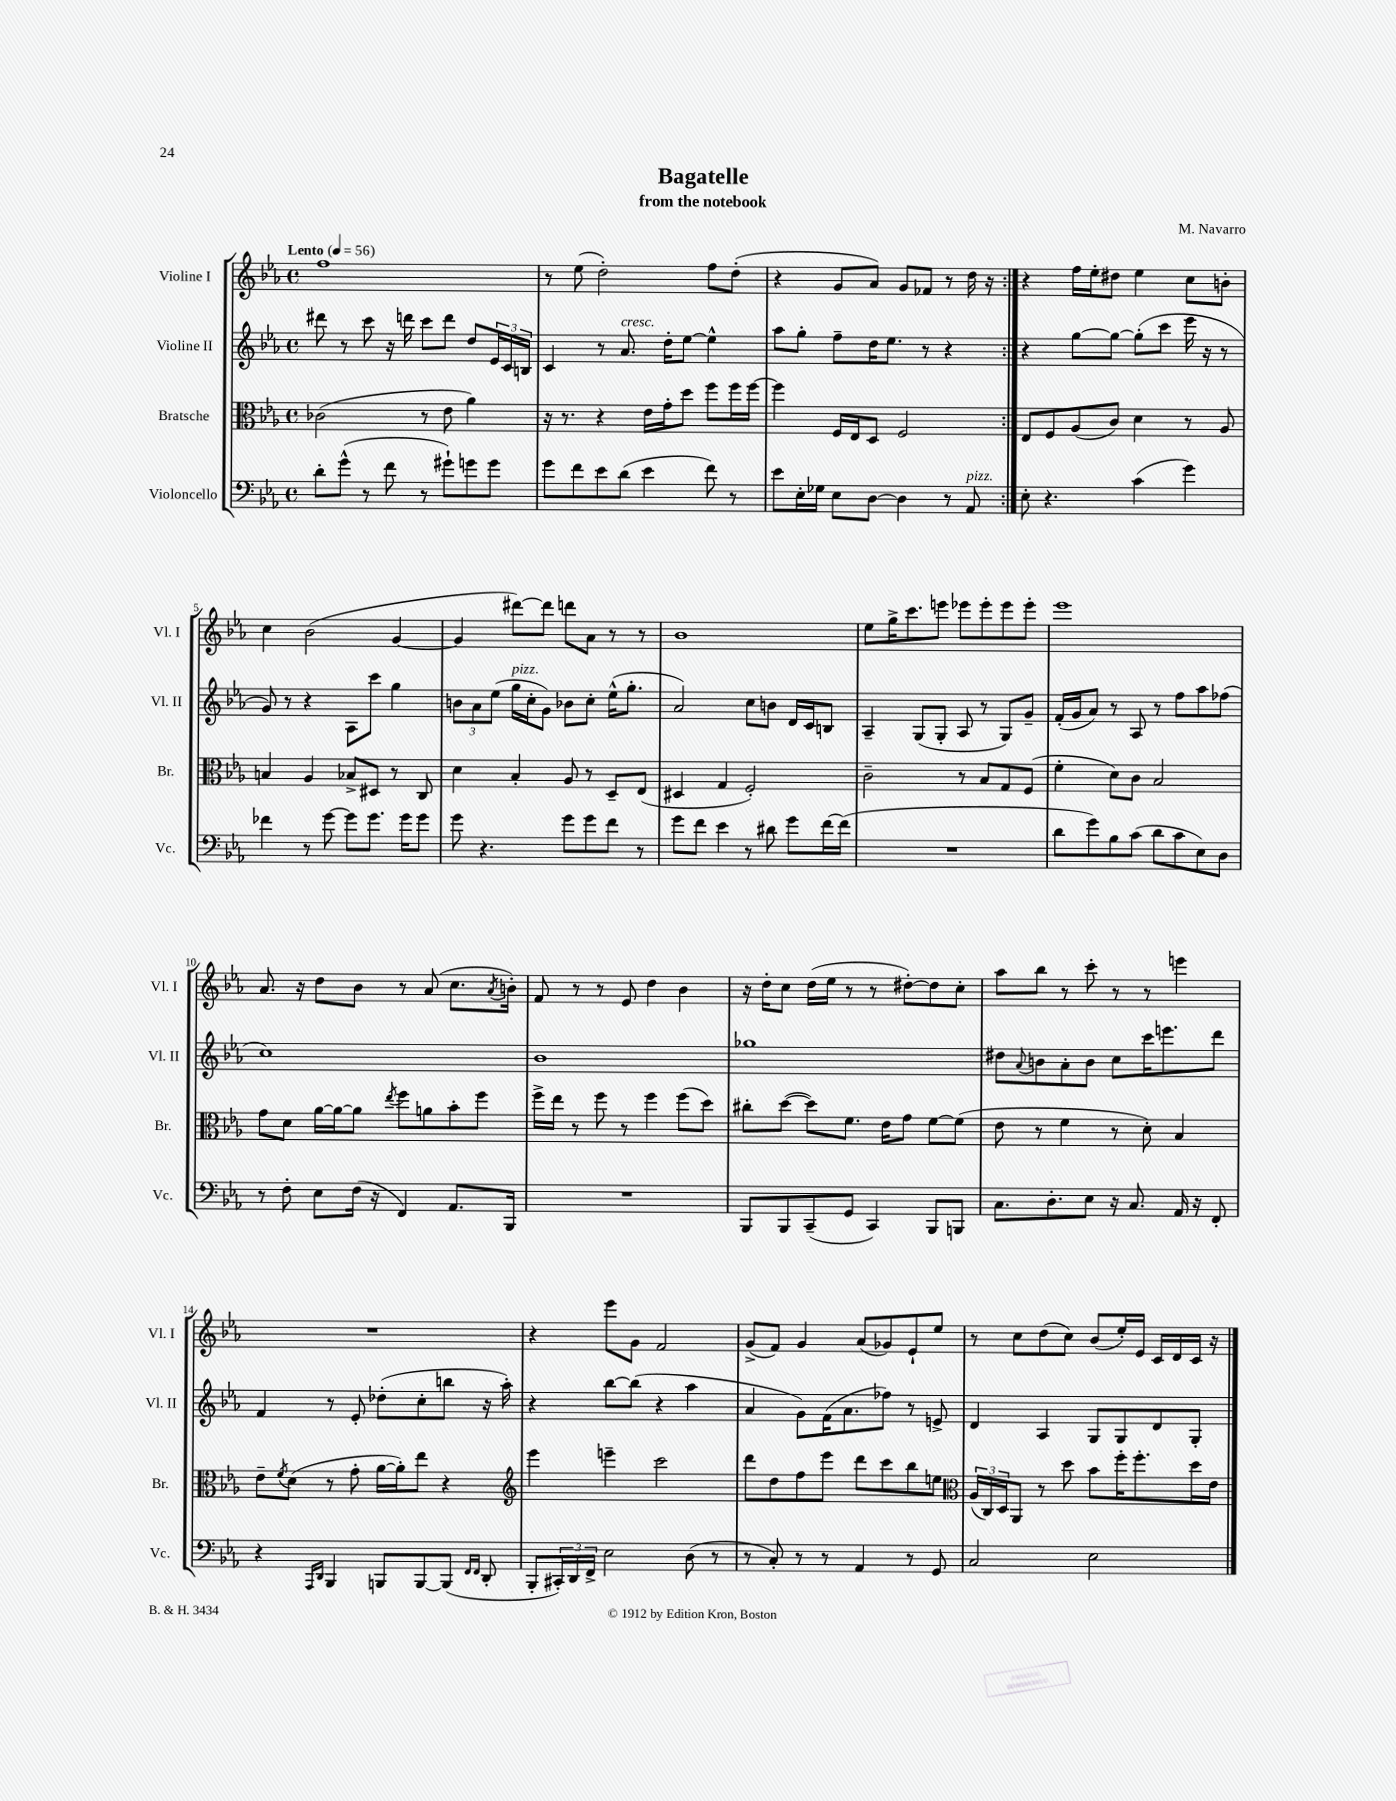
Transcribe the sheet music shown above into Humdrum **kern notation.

**kern	**kern	**kern	**kern
*staff4	*staff3	*staff2	*staff1
*clefF4	*clefC3	*clefG2	*clefG2
*k[b-e-a-]	*k[b-e-a-]	*k[b-e-a-]	*k[b-e-a-]
*M4/4	*M4/4	*M4/4	*M4/4
*met(c)	*met(c)	*met(c)	*met(c)
*MM56	*MM56	*MM56	*MM56
8d'	(2c-	8ddd#	1ff
(8g^^	.	8r	.
8r	.	8ccc	.
8f	.	16r	.
.	.	16ddd	.
8r	8r	8ccc	.
8g#`)	8e-	8ddd	.
8g	4a-)	8dd	.
8g	.	24e-	.
.	.	24c	.
.	.	24B	.
=	=	=	=
8g	16r	4c	8r
.	8.r	.	.
8f	.	.	(8ee-
8e-	4r	8r	2dd')
(8d	.	8.a-	.
4e-	16e-	.	.
.	16g'	16dd'	.
.	8dd	[8ee-	.
8f)	8ff	4ee-^^]	8ff
8r	16ff	.	(8dd'
.	[16ff	.	.
=	=	=	=
8e-	4ff]	8aa-	4r
16E-'	.	8gg'	.
16G-	.	.	.
8E-	16F	8ff~	8g
.	16E-	.	.
[8D	8D	16dd	8a-)
.	.	8.ee-	.
4D]	2F	.	8g
.	.	8r	8f-
8r	.	4r	8r
8AA-	.	.	16dd
.	.	.	16r
=:|!	=:|!	=:|!	=:|!
8E-'	8E-	4r	4r
4.r	8F	.	.
.	(8A-	[8gg	16ff
.	.	.	16ee-'
.	8c)	8gg_	8dd#
(4c	4d	(8gg']	4ee-
.	.	8ccc	.
4g)	8r	16eee-	8cc
.	.	16r	.
.	8A-	8r	8b'
=	=	=	=
4f-	4B	8g)	4cc
.	.	8r	.
8r	4A-	4r	(2b-
[8g	.	.	.
8g]	8B-^	8A-	.
8.g	8D#	8ccc	.
.	8r	4gg	[4g
16g	.	.	.
8g	8C	.	.
=	=	=	=
8g	4d	12b	4g]
.	.	12a-	.
4.r	.	.	.
.	.	(12ee-	.
.	4B-'	16gg	[8ddd#)
.	.	16cc'	.
.	.	8g)	8ddd#]
8g	8A-	8b-	8ddd
8g	8r	8cc'	8a-
8f	8D~	(16ee-^^	8r
.	.	8.gg'	.
8r	(8E-	.	8r
=	=	=	=
8g	4D#	2a-)	1b-
8f	.	.	.
4e-	4G	.	.
8r	2F')	8cc	.
8d#	.	8b	.
8g	.	16d	.
.	.	16c	.
[16f	.	8B	.
(16f]	.	.	.
=	=	=	=
1r	2c~	4A-~	8ee-
.	.	.	16gg^
.	.	.	8.ccc
.	.	(8G	.
.	.	8G'	8eee
.	8r	8A-	8eee-
.	8B-	8r	8eee-'
.	8G	8G)	8eee-
.	(8F	8g~	8eee-'
=	=	=	=
8d	4f'	(16f'	1eee-
.	.	16g	.
8g)	.	8a-)	.
8B-	8d)	8r	.
(8c	8c	8A-	.
8d	2B-	8r	.
8c	.	8ff	.
8E-)	.	8aa-	.
8D	.	(8ff-	.
=	=	=	=
8r	8g	1cc)	8.a-
8F'	8d	.	.
.	.	.	16r
8E-	[16a-	.	8dd
.	16a-_	.	.
(16F	8a-]	.	8b-
16r	.	.	.
.	8qee-	.	.
4FF)	8ff	.	8r
.	8a	.	(8a-
8.AA-	8b-'	.	8.cc
.	8ff	.	.
.	.	.	8qa-
16BBB-	.	.	16b')
=	=	=	=
1r	16ff^	1b-	8f
.	16ee-	.	.
.	8r	.	8r
.	8ff	.	8r
.	8r	.	8e-
.	4ff	.	4dd
.	(8ff	.	4b-
.	8dd)	.	.
=	=	=	=
8BBB-	8cc#'	1gg-	16r
.	.	.	16dd'
8BBB-	([8dd	.	8cc
(8CC~	8dd])	.	(16dd
.	.	.	16ee-
8GG	8.f	.	8r
4CC)	.	.	8r
.	16e-	.	.
.	8g	.	[8dd#')
8BBB-	[8f	.	8dd#]
8BBB	(8f]	.	8cc'
=	=	=	=
8.C	8e-	8dd#	8aa-
.	.	8qqa-	.
.	8r	8b	8bb-
8.D'	.	.	.
.	4f	8a-'	8r
8E-	.	8b	8ccc'
16r	8r	8cc	8r
8.C	.	.	.
.	8d')	16ccc	8r
.	.	8.eee	.
16AA-	4B-	.	4eee
16r	.	.	.
8FF'	.	8ddd	.
=	=	=	=
4r	8e-~	4f	1r
.	8qf	.	.
.	(8d	.	.
16qqAAA-	.	.	.
16qqDD	.	.	.
4BBB-	8r	8r	.
.	8g'	8e-'	.
8BBB	[16a-	(8dd-'	.
.	16a-'])	.	.
[8BBB	8ee-	8cc'	.
(8BBB]	4r	8bb	.
16qqFF	.	.	.
16qqFF	.	.	.
8DD'	.	16r	.
.	.	16aa-')	.
=	=	=	=
*	*clefG2	*	*
8BBB-'	4eee-	4r	4r
24CC#')	.	.	.
24DD	.	.	.
24FF^	.	.	.
2E-	4eee~	[8bb-	8eee-
.	.	(8bb-]	8g
.	2ccc	4r	2f
(8D	.	4aa-	.
8r	.	.	.
=	=	=	=
8r	8ddd	4a-	(8g^
8C')	8dd	.	8f)
8r	8ff	8g)	4g
8r	8eee-	(16f	.
.	.	8.a-	.
4AA-	8ddd	.	(8a-
.	8ccc	8ff-)	8g-)
8r	8bb-	8r	8e-`
8GG	8ee	8e^	8ee-
=	=	=	=
*	*clefC3	*	*
2C	(24A-	4d	8r
.	24C)	.	.
.	24D	.	.
.	8AA-	.	8cc
.	8r	4A-	(8dd
.	8dd	.	8cc)
2E-	8b-	8G	(8b-
.	16ff'	8G	16ee-')
.	8.ff'	.	16e-
.	.	8d	16c
.	.	.	16d
.	16dd	8G'	16c
.	16e-	.	16r
==	==	==	==
*-	*-	*-	*-
